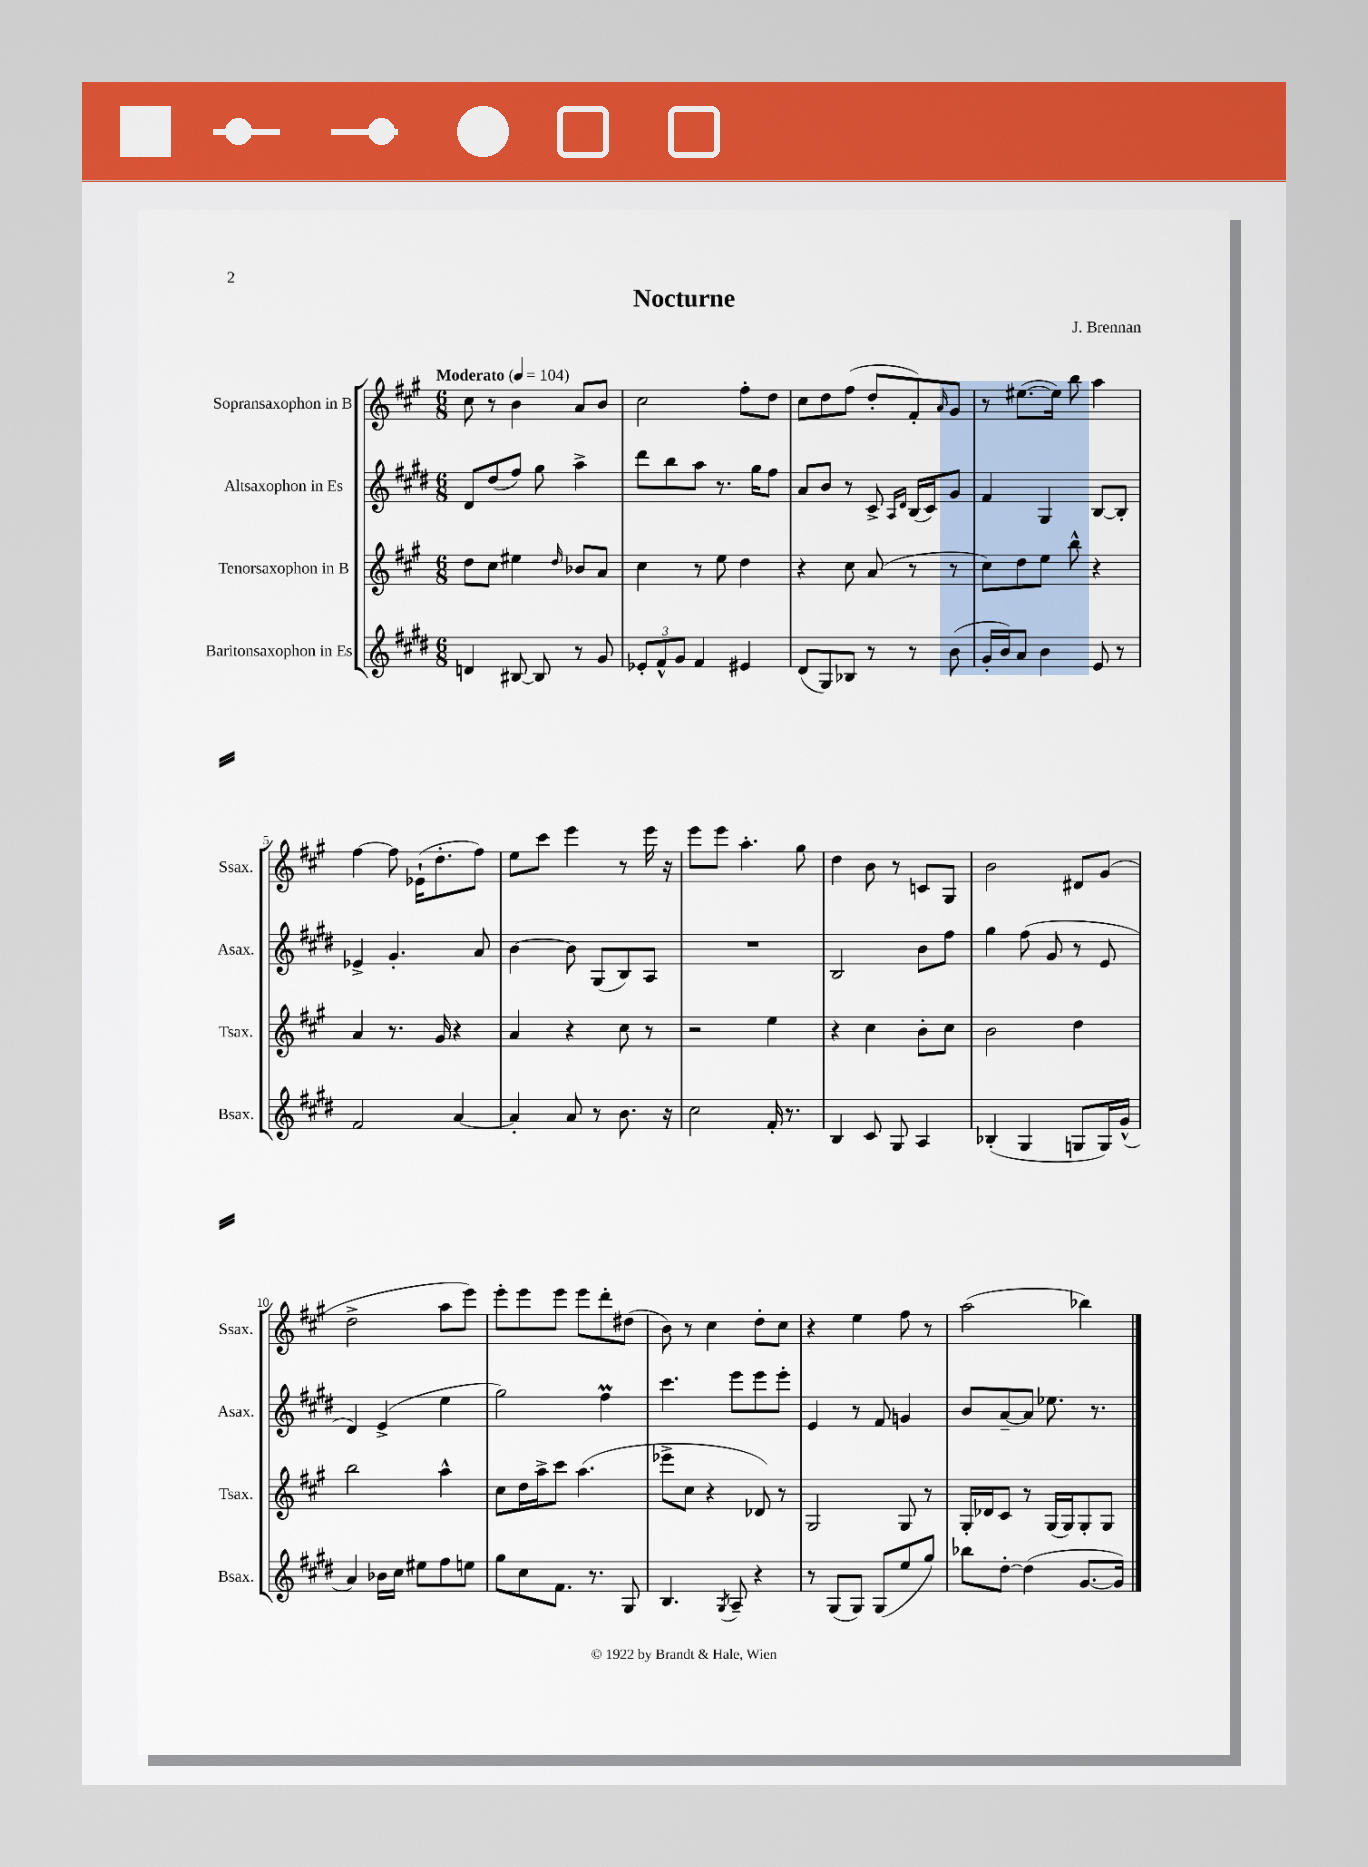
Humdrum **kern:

**kern	**kern	**kern	**kern
*part4	*part3	*part2	*part1
*staff4	*staff3	*staff2	*staff1
*I"Baritonsaxophon in Es	*I"Tenorsaxophon in B	*I"Altsaxophon in Es	*I"Sopransaxophon in B
*I'Bsax.	*I'Tsax.	*I'Asax.	*I'Ssax.
*clefG2	*clefG2	*clefG2	*clefG2
*k[f#c#g#d#]	*k[f#c#g#]	*k[f#c#g#d#]	*k[f#c#g#]
*M6/8	*M6/8	*M6/8	*M6/8
*MM104	*MM104	*MM104	*MM104
=1	=1	=1	=1
!	!	!	!LO:TX:a:B:t=Moderato
4dn/	8dd\L	8d#/L	8cc#\
.	8cc#\J	(8dd#/	8r
[8B#X/	4ee#X\	8ff#/J)	4b\
8B#/]	.	8gg#\	.
.	16qqdd/	.	.
8r	8b-X/L	4aa^\	8a/L
8g#/	8a/J	.	8b/J
=2	=2	=2	=2
12e-X'/L	4cc#\	8ddd#\L	2cc#\
12f#^^/	.	.	.
.	.	8bb\	.
12g#/J	.	.	.
4f#/	8r	8aa\J	.
.	8ee\	8.r	.
4e#X/	4dd\	.	8ff#'\L
.	.	16gg#\KL	.
.	.	8ff#\J	8dd\J
=3	=3	=3	=3
(8d#/L	4r	8a/L	8cc#\L
8G#/)	.	8b/J	8dd\
8B-X/J	8cc#\	8r	(8ff#\J
8r	(8a/	8c#^/	8dd'/L
.	.	16qqA/LL	.
.	.	16qqd#/JJ	.
8r	8r	(16B/LL	8f#'/)
.	.	16c#/J)	.
.	.	.	16qqa/
(8b\	8r	8g#/J	8g#/J
=4	=4	=4	=4
16g#'/LL	8cc#\L)	4f#/	8r
16b/J)	.	.	.
8a/J	8dd\	.	([8.ee#X\L
4b\	8ee\J	4G#/	.
.	.	.	16ee#\Jk])
.	8bb^^\	.	8bb\
8e/	4r	[8B/L	4aa\
8r	.	8B'/J]	.
!!LO:LB:g=z
=5	=5	=5	=5
2f#/	4a/	4e-X^/	[4ff#\
.	8.r	4.g#'/	8ff#\]
.	.	.	(16e-X`\KL
.	16g#/	.	8.dd'\
[4a/	4r	.	.
.	.	8a/	8ff#\J)
=6	=6	=6	=6
4a'/]	4a/	[4b\	8ee\L
.	.	.	8ccc#\J
8a/	4r	8b\]	4eee\
8r	.	(8G#/L	.
8.b\	8cc#\	8B/)	8r
.	8r	8A/J	16eee\
16r	.	.	16r
=7	=7	=7	=7
2cc#\	2r	2.r	8eee\L
.	.	.	8eee\J
.	.	.	4.aa'\
16f#'/	4ee\	.	.
8.r	.	.	.
.	.	.	8gg#\
=8	=8	=8	=8
4B/	4r	2B/	4dd\
8c#/	4cc#\	.	8b\
8G#/	.	.	8r
4A/	8b'\L	8b\L	8cn/L
.	8cc#\J	8ff#\J	8G#/J
=9	=9	=9	=9
(4B-X'/	2b\	4gg#\	2b\
4G#/	.	(8ff#\	.
.	.	8g#/	.
8Gn/L	4dd\	8r	8d#X/L
16G/L)	.	8e/	(8g#/J
(16g#^^/JJ	.	.	.
!!LO:LB:g=z
=10	=10	=10	=10
4a/)	2bb\	4d#/)	2dd^\
16b-X\LL	.	(4e^/	.
16cc#\JJ	.	.	.
8ee#X\L	.	.	.
8ff#\	4aa^^\	4ee\	8aa\L
8een\J	.	.	8eee\J)
=11	=11	=11	=11
8gg#\L	8cc#\L	2gg#\)	8eee'\L
8cc#\	16dd\L	.	8eee\
.	16aa^\J	.	.
8.f#\J	8ccc#\J	.	8eee\J
.	(4.aa\	.	8eee\L
8.r	.	.	.
.	.	4ff#M\	8ddd'\
8G#/	.	.	(8dd#X\J
=12	=12	=12	=12
4.B/	8eee-X^\L	4.ccc#\	8b\)
.	8cc#\J	.	8r
.	4r	.	4cc#\
8qG#/	.	.	.
8A~/	.	8eee\L	.
4r	8d-X/)	8eee\	8dd'\L
.	8r	8eee'\J	8cc#\J
=13	=13	=13	=13
8r	2G#/	4e/	4r
(8G#/L	.	.	.
8G#/J)	.	8r	4ee\
(8G#/L	.	8f#/	.
8ee/	8G#/	4gn/	8ff#\
8gg#/J)	8r	.	8r
=14	=14	=14	=14
8bb-X\L	16G#'/LL	8b/L	(2aa\
.	16d-X/J	.	.
[8dd#'\J	8c#/J	[8a~/	.
(4dd#\]	8r	8a/J]	.
.	(16G#/LL	8.ee-X\	.
.	16G#/J)	.	.
[8.g#/L	8G#'/	.	4bb-X\)
.	.	8.r	.
.	8G#/J	.	.
16g#/Jk])	.	.	.
==	==	==	==
*-	*-	*-	*-
